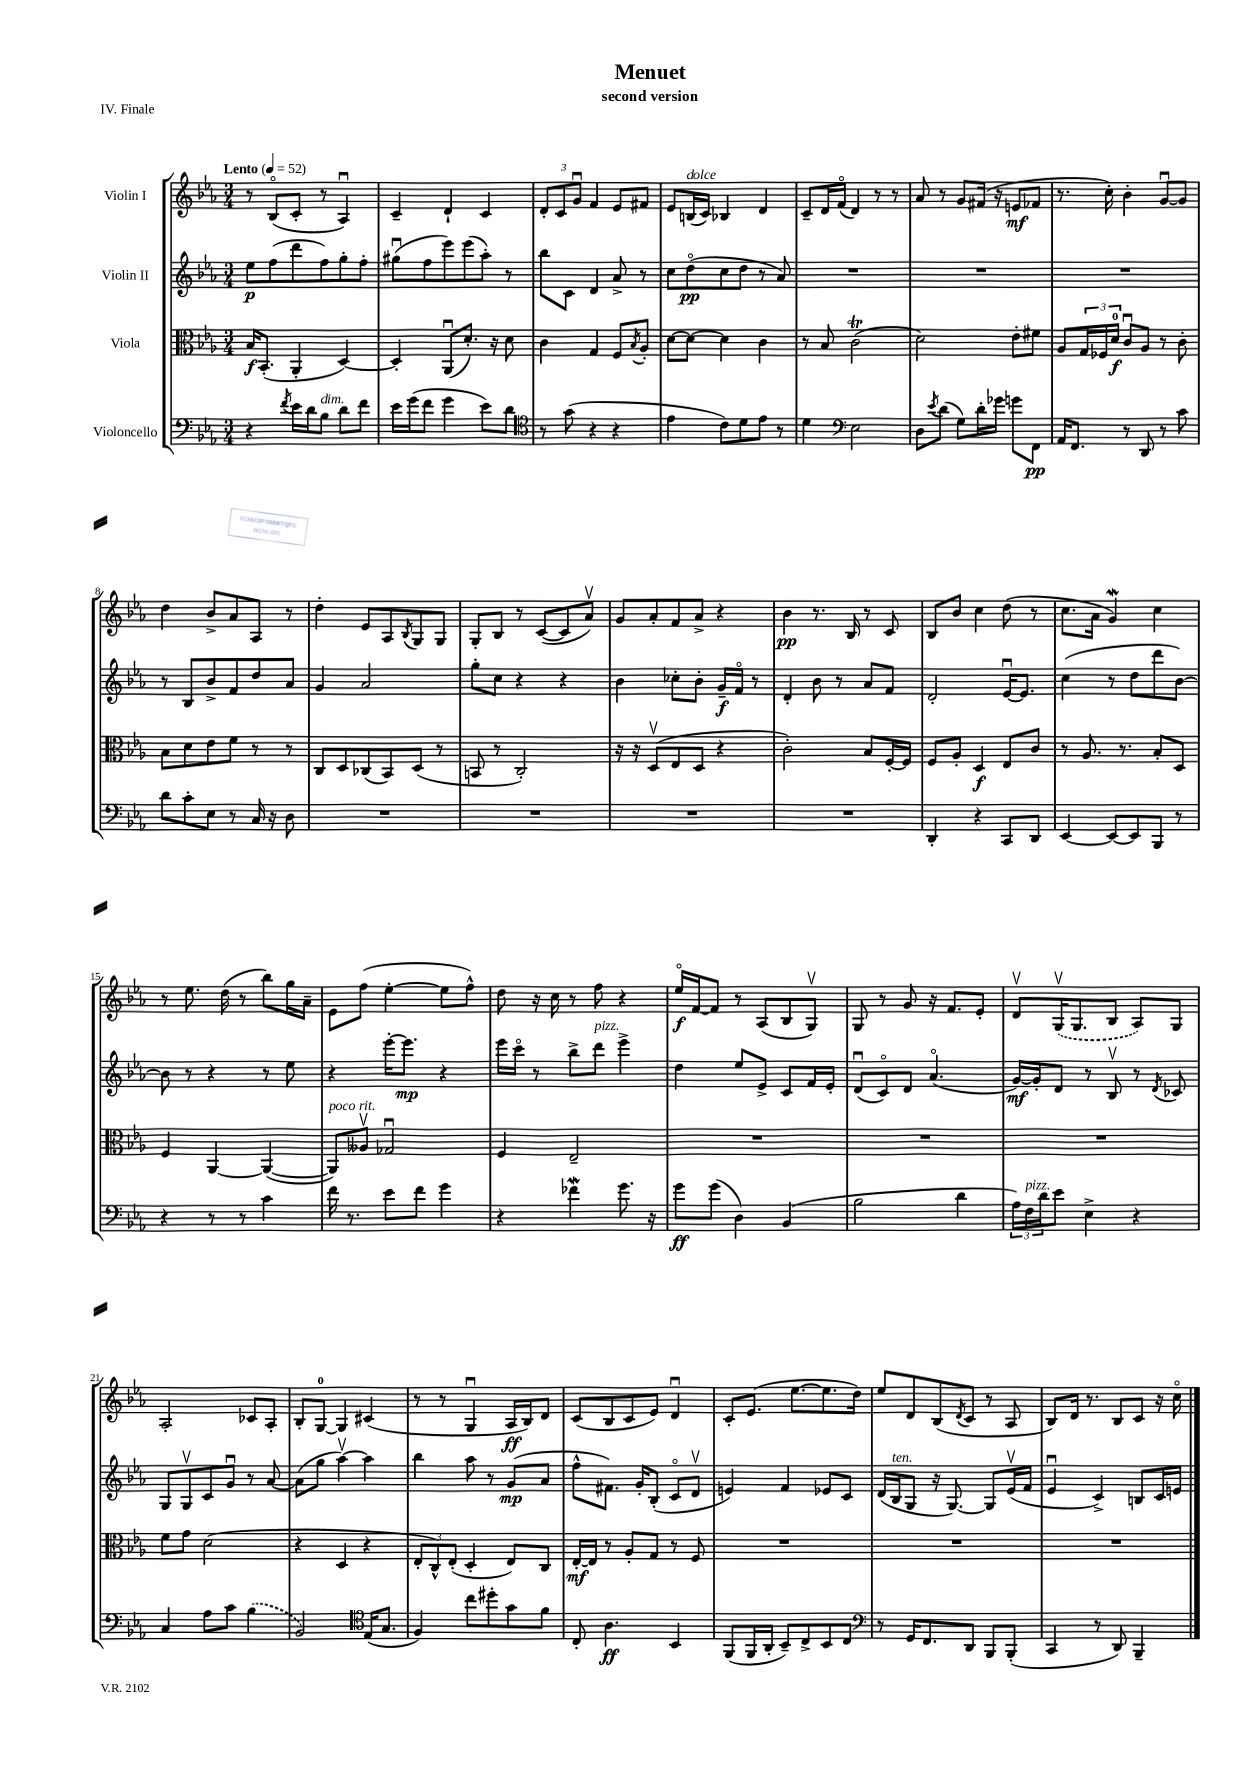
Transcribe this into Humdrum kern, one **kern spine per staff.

**kern	**kern	**kern	**kern
*staff4	*staff3	*staff2	*staff1
*clefF4	*clefC3	*clefG2	*clefG2
*k[b-e-a-]	*k[b-e-a-]	*k[b-e-a-]	*k[b-e-a-]
*M3/4	*M3/4	*M3/4	*M3/4
*MM52	*MM52	*MM52	*MM52
4r	16B-	8ee-	8r
.	(8.BB-'	.	.
.	.	(8ff	(8B-o
8qf	.	.	.
16e-	4AA-'	8ddd	8c'
16d	.	.	.
8B-	.	8ff)	8r
8d	[4D)	8gg'	4A-u)
8f	.	8ff'	.
=	=	=	=
16e-	4D']	(8gg#u	4c~
(16g	.	.	.
8f	.	8ff	.
4g	(8AA-u	8eee-)	4d`
.	8.d')	(8eee-	.
8e-)	.	8aa-')	4c
.	16r	.	.
8d	8d	8r	.
=	=	=	=
*clefC4	*	*	*
8r	4c	8bb-	12d'
.	.	.	12c
(8g	.	8c	.
.	.	.	12gu
4r	4G	4d	4f
4r	8F	8a-^	8e-
.	8qB-	.	.
.	8A-'	8r	8f#
=	=	=	=
4e-	[8d	8cc	8e-
.	8d_	(8ddo	(16B
.	.	.	16c)
8c)	4d]	8cc	4B-
8d	.	8dd	.
8e-	4c	8r	4d
8r	.	8a-)	.
=	=	=	=
4d	8r	2.r	8c~
.	8B-	.	16d
.	.	.	(16fo
*clefF4	*	*	*
2E-	(2c	.	4d)
.	.	.	8r
.	.	.	8r
=	=	=	=
8D	2d)	2.r	8a-
8qe-	.	.	.
(8d	.	.	8r
8G)	.	.	8g
16d'	.	.	(16f#
16g-	.	.	16r
8g	8e-'	.	8e
8FF	8f#	.	8f-
=	=	=	=
16AA-	8A-	2.r	8.r
8.FF	.	.	.
.	24G	.	.
.	24F-	.	.
.	.	.	16cc')
.	24d	.	.
8r	8cu	.	4b-'
8DD	8A-	.	.
8r	8r	.	[8gu
8c	8c'	.	8g]
=	=	=	=
8d	8B-	8r	4dd
8c'	8d	8B-	.
8E-	8e-	8b-^	8b-^
8r	8f	8f	8a-
16C	8r	8dd	8A-
16r	.	.	.
8D	8r	8a-	8r
=	=	=	=
2.r	8C	4g	4dd'
.	8D	.	.
.	(8C-	2a-	8e-
.	8BB-)	.	8A-
.	.	.	8qB-
.	(8D	.	8G
.	8r	.	8G
=	=	=	=
2.r	8BB	8gg'	8G'
.	8r	8cc	8B-
.	2C')	4r	8r
.	.	.	([8c
.	.	4r	8c]
.	.	.	8a-v)
=	=	=	=
2.r	16r	4b-	8g
.	16r	.	.
.	(8Dv	.	8a-'
.	8E-	8cc-'	8f
.	8D	8b-'	8a-^
.	4r	16g~	4r
.	.	16fo	.
.	.	8r	.
=	=	=	=
2.r	2c')	4d'	4b-
.	.	8b-	8.r
.	.	8r	.
.	.	.	16B-
.	8B-	8a-	8r
.	[16F'	8f	8c
.	16F]	.	.
=	=	=	=
4DD'	8F	2d'	8B-
.	8A-'	.	8b-
4r	4D	.	4cc
8CC	8E-	[16e-u	(8dd
.	.	8.e-]	.
8DD	8c	.	8r
=	=	=	=
[4EE-	8r	(4cc	8.cc
.	8.A-	.	.
.	.	.	16a-
8EE-_	.	8r	4g)
.	8.r	.	.
8EE-]	.	8dd	.
8BBB-	8B-'	8ddd	4cc
8r	8D	[8b-)	.
=	=	=	=
4r	4F	8b-]	8r
.	.	8r	8.ee-
8r	[4AA-	4r	.
.	.	.	(16dd
8r	.	.	8r
4c	(4AA-_	8r	8bb-)
.	.	8ee-	16gg
.	.	.	16a-~
=	=	=	=
16f	8AA-])	4r	8e-
8.r	.	.	.
.	8A--v	.	(8ff
8e-	2G-u	[16eee-'	[4ee-'
.	.	8.eee-]	.
8f	.	.	.
4g	.	4r	8ee-]
.	.	.	8ff^^)
=	=	=	=
4r	4F	16eee-	8dd
.	.	16ccco	.
.	.	8r	16r
.	.	.	16cc
4f-	2E-~	8bb-^	8r
.	.	8ddd	8ff
8.g	.	4eee-^	4r
16r	.	.	.
=	=	=	=
8g	2.r	4dd	16ee-o
.	.	.	[16f
(8g	.	.	8f]
4D)	.	8ee-	8r
.	.	8e-^	(8A-
(4BB-	.	8c	8B-
.	.	16f	8Gv)
.	.	16e-'	.
=	=	=	=
2B-	2.r	(8du	8G
.	.	8co)	8r
.	.	8d	8g
.	.	(4.a-o	16r
.	.	.	8.f
4d	.	.	.
.	.	.	8e-'
=	=	=	=
24A-)	2.r	[16g)	8dv
24F	.	.	.
.	.	16g']	.
24d	.	.	.
8e-	.	8d	(16Gv
.	.	.	8.G
4E-^	.	8r	.
.	.	8B-v	8B-
4r	.	8r	8A-)
.	.	8qd	.
.	.	8c-	8G
=	=	=	=
4C	8f	8G	2A-'
.	8g	8Gv	.
8A-	(2d	8c	.
8c	.	8gu	.
(4B-	.	8r	8c-
.	.	[8a-	8A-'
=	=	=	=
2BB-)	4r	(8a-]	8B-'
.	.	8gg	[8G
.	4D	[4aa-v)	4G]
*clefC4	*	*	*
(16E-	4r	4aa-]	(4c#
8.G	.	.	.
=	=	=	=
4F)	12E-'	4bb-	8r
.	12C^^)	.	.
.	.	.	8r
.	(12E-'	.	.
8cc	4D'	8aa-	4Gu
8dd#'	.	8r	.
8g	8E-)	(8g	16A-
.	.	.	16B-)
8f	8C	8a-	8d
=	=	=	=
8C'	[16E-'	8ff^^	(8c
.	16E-]	.	.
4.A-	8r	8.f#)	8B-
.	8A-'	.	8c
.	.	16g'	.
.	8G	(8B-'	8e-)
4BB-	8r	8co	4du
.	8F	8dv	.
=	=	=	=
(8FF	2.r	4e)	8c'
16FF	.	.	(8.e-
16AA-'	.	.	.
8BB-~)	.	4f	.
.	.	.	[8.ee-
8C^	.	.	.
8BB-	.	8e-	8.ee-]
8C	.	8c	.
.	.	.	16dd)
=	=	=	=
*clefF4	*	*	*
8r	2.r	(16d	8ee-
.	.	16B-	.
16GG	.	8G	8d
8.FF	.	.	.
.	.	16r	(8B-
.	.	[8.G)	.
.	.	.	8qd
8DD	.	.	8c
8BBB-	.	8G]	8r
(8BBB-'	.	(16e-v	8A-
.	.	16f	.
=	=	=	=
4CC	2.r	4e-u	8B-)
.	.	.	16d
.	.	.	8.r
8r	.	4c^)	.
8DD)	.	.	8B-
4BBB-~	.	8B	8c
.	.	16c	16r
.	.	16e	16cco
==	==	==	==
*-	*-	*-	*-
